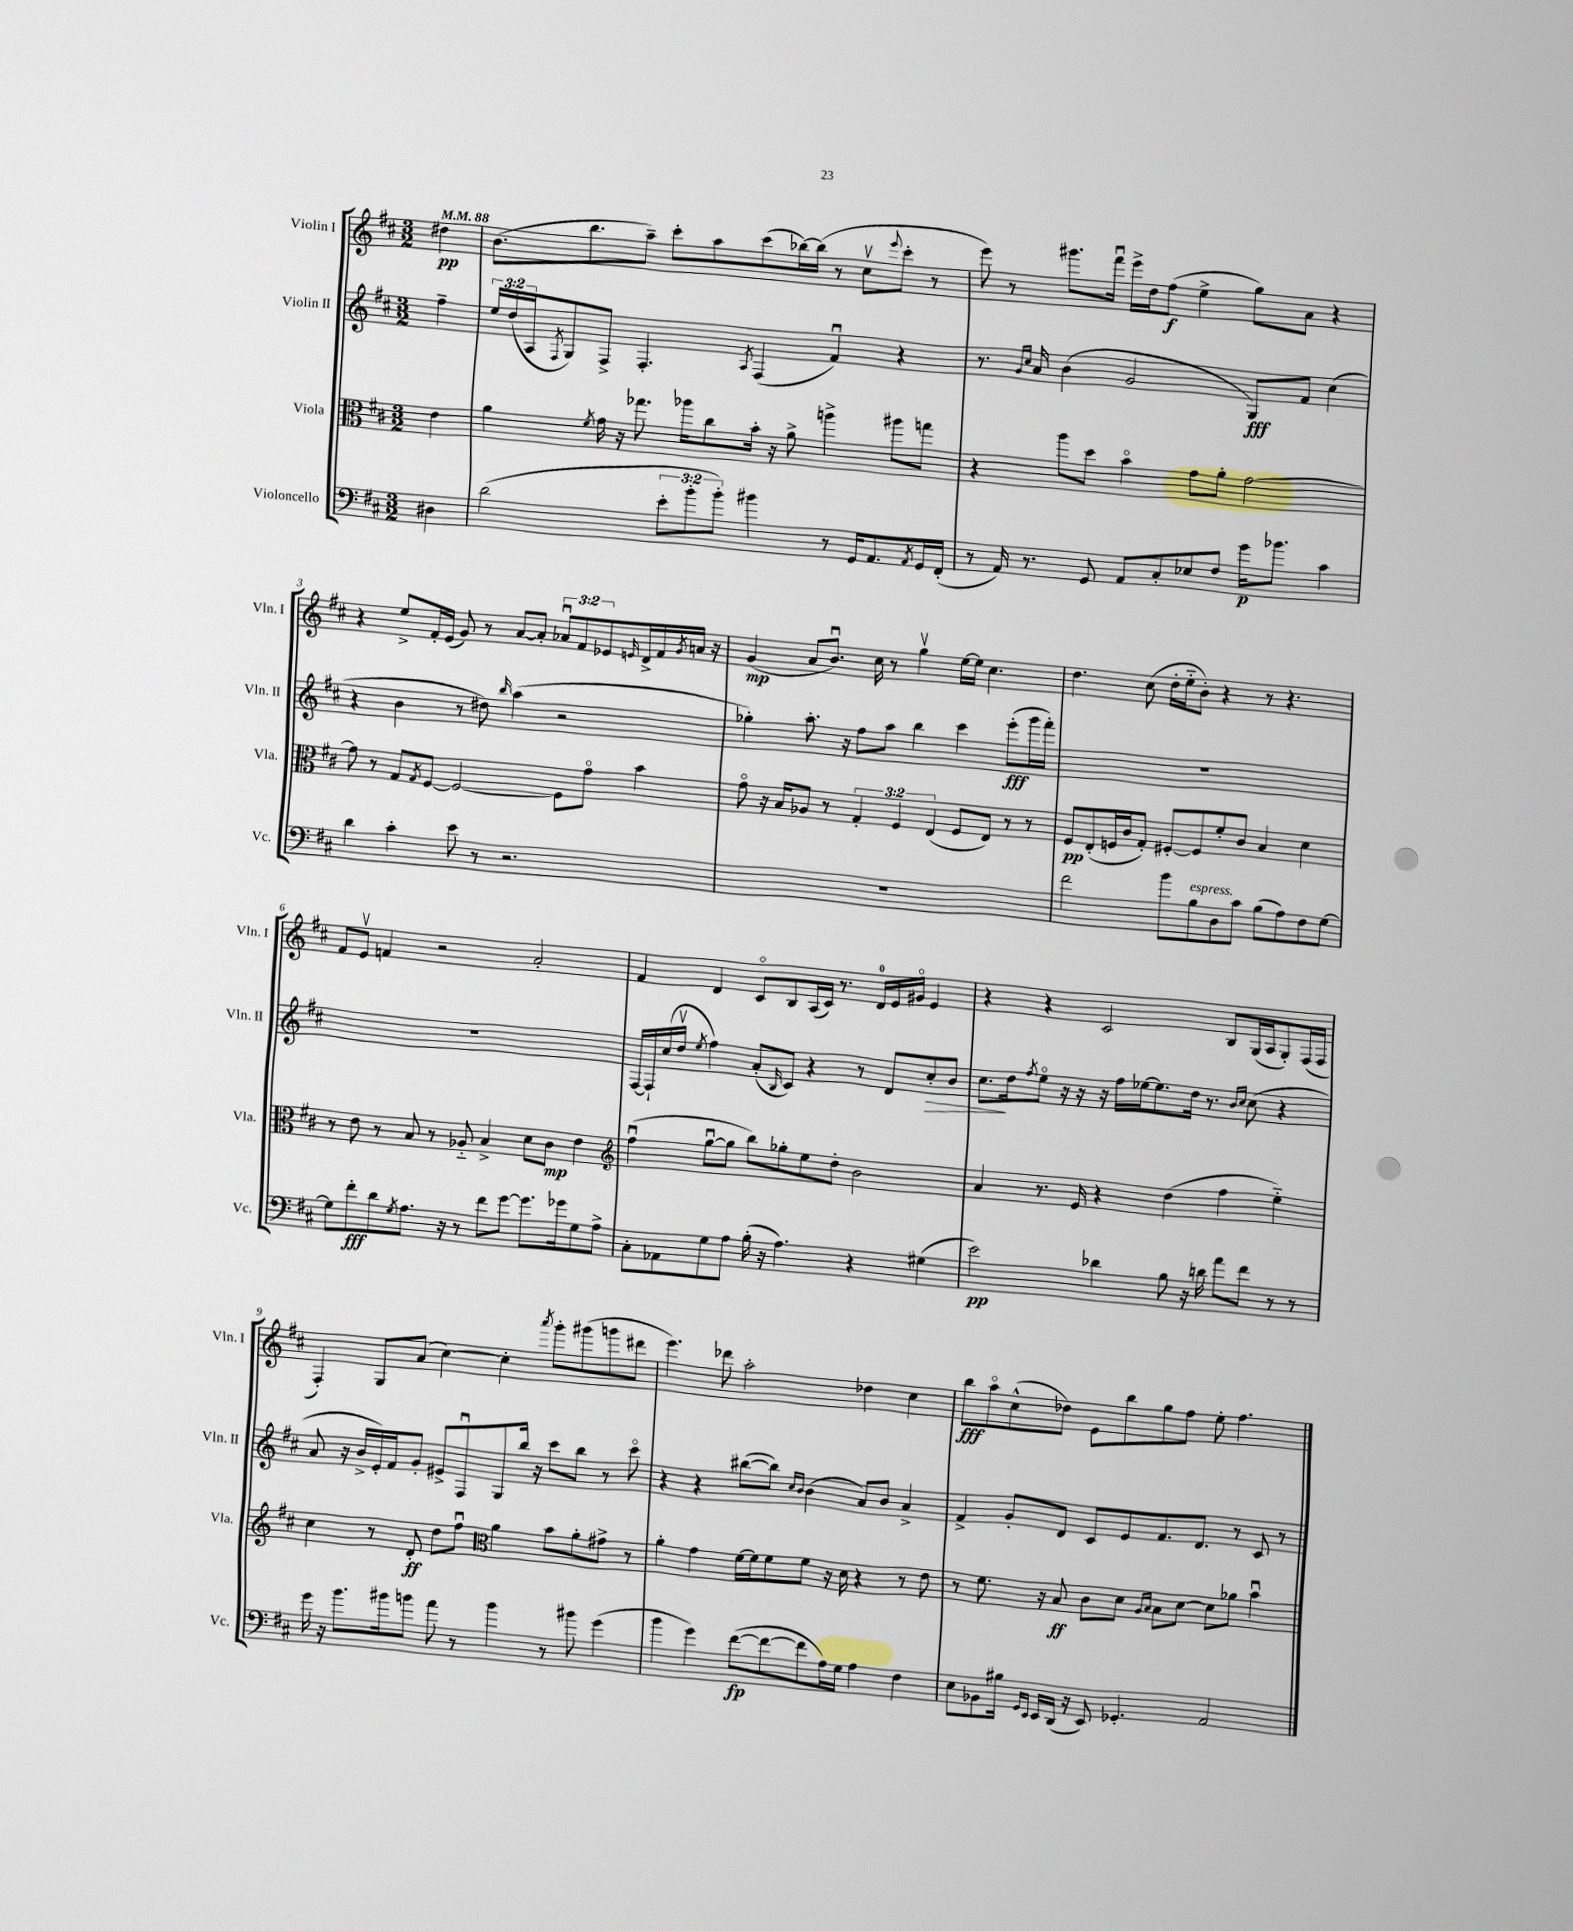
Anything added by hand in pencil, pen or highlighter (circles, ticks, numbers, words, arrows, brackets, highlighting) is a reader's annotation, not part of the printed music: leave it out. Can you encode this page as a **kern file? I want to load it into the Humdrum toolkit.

**kern	**dynam	**kern	**dynam	**kern	**dynam	**kern	**dynam
*part4	*part4	*part3	*part3	*part2	*part2	*part1	*part1
*staff4	*staff4	*staff3	*staff3	*staff2	*staff2	*staff1	*staff1
*I"Violoncello	*	*I"Viola	*	*I"Violin II	*	*I"Violin I	*
*I'Vc.	*	*I'Vla.	*	*I'Vln. II	*	*I'Vln. I	*
*clefF4	*	*clefC3	*	*clefG2	*	*clefG2	*
*k[f#c#]	*	*k[f#c#]	*	*k[f#c#]	*	*k[f#c#]	*
*M3/2	*	*M3/2	*	*M3/2	*	*M3/2	*
*MM88	*	*MM88	*	*MM88	*	*MM88	*
=	=	=	=	=	=	=	=
4D#X\	.	4e\	.	4ff#~\	.	4dd#X\	pp
=1	=1	=1	=1	=1	=1	=1	=1
(2d\	.	4a\	.	24ee/LL	.	(8.b\L	.
.	.	.	.	(24dd/	.	.	.
.	.	.	.	24A/J	.	.	.
.	.	.	.	8qF#/	.	.	.
.	.	.	.	8G/)	.	.	.
.	.	.	.	.	.	8.bb\	.
.	.	8qf#/	.	.	.	.	.
.	.	16g\	.	8F#^/J	.	.	.
.	.	16r	.	.	.	.	.
.	.	8.gg-X\	.	4.F#'/	.	8aa~\J)	.
12e'\L	.	.	.	.	.	8ccc#'\L	.
.	.	16aa-X\KL	.	.	.	.	.
12b'\	.	.	.	.	.	.	.
.	.	8cc#\	.	.	.	8aa\	.
12b'\J)	.	.	.	.	.	.	.
.	.	.	.	8qA/	.	.	.
4b#X\	.	16b'\Jk	.	(4F#/	.	(8ccc#\	.
.	.	16r	.	.	.	.	.
.	.	8a^\	.	.	.	[16bb-X\L)	.
.	.	.	.	.	.	(16bb-\JJ]	.
8r	.	4aan^\	.	4f#u/)	.	8r	.
16GG/KL	.	.	.	.	.	8cc#v\L	.
8.AA/	.	.	.	.	.	.	.
.	.	.	.	.	.	8qqeee/	.
.	.	8aa#X\L	.	4r	.	8ccc#'\J	.
8qAA/	.	.	.	.	.	.	.
16GG/L	.	8ggn\J	.	.	.	8r	.
(16FF#'/JJ	.	.	.	.	.	.	.
=2	=2	=2	=2	=2	=2	=2	=2
8r	.	4r	.	8.r	.	8eee\)	.
16AA/)	.	.	.	.	.	8r	.
.	.	.	.	16qqg/LL	.	.	.
.	.	.	.	16qqcc#/JJ	.	.	.
8.r	.	.	.	16a/	.	.	.
.	.	8aa\L	.	(4b\	.	8.ggg#X\L	.
8GG/	.	8dd\J	.	.	.	.	.
.	.	.	.	.	.	16fff#u\Jk	.
8AA/L	.	4b\	.	2g/	.	16eee^\LL	.
.	.	.	.	.	.	16dd\J	.
8C#'/	.	.	.	.	.	(8ff#\J	f
8E-X/	.	8g\L	.	.	.	4ee^\	.
8F#/J	.	8a'\J	.	.	.	.	.
16g\KL	p	[2g\	.	8G/L)	fff	8gg\L)	.
8.b-X\J	.	.	.	.	.	.	.
.	.	.	.	8f#/J	.	8a\J	.
4c#\	.	.	.	(4cc#\	.	4r	.
!!LO:LB:g=z
=3	=3	=3	=3	=3	=3	=3	=3
4d\	.	8g\]	.	4r	.	4r	.
.	.	8r	.	.	.	.	.
4c#'\	.	8G/L	.	4b\	.	8ee^/L	.
.	.	8qG/	.	.	.	.	.
.	.	[8F#/J	.	.	.	16f#'/L	.
.	.	.	.	.	.	(16e/JJ	.
8e\	.	2F#/_	.	8r	.	8g/)	.
8r	.	.	.	8dd#X\)	.	8r	.
.	.	.	.	16qqbb/	.	.	.
2.r	.	.	.	(4aa\	.	[8a/L	.
.	.	.	.	.	.	8a'/J]	.
.	.	8F#\L]	.	2r	.	12a-Xu/L	.
.	.	.	.	.	.	12f#/	.
.	.	8g\J	.	.	.	.	.
.	.	.	.	.	.	12e-X/	.
.	.	.	.	.	.	16qqen/	.
.	.	4b\	.	.	.	16d^/L	.
.	.	.	.	.	.	16f#/	.
.	.	.	.	.	.	8qg/	.
.	.	.	.	.	.	16an/JJ	.
.	.	.	.	.	.	16r	.
=4	=4	=4	=4	=4	=4	=4	=4
1.r	.	8g\	.	4gg-X'\)	.	(4g/	mp
.	.	16r	.	.	.	.	.
.	.	16B/KL	.	.	.	.	.
.	.	8A-X/J	.	8.aa'\	.	8a/L	.
.	.	8r	.	.	.	8.bu/J)	.
.	.	.	.	16r	.	.	.
.	.	6G'/	.	8ff#\L	.	.	.
.	.	.	.	.	.	16cc#\	.
.	.	.	.	8aa\J	.	8r	.
.	.	6F#/	.	.	.	.	.
.	.	.	.	4bb\	.	4ggv\	.
.	.	(6E/	.	.	.	.	.
.	.	8F#/L	.	4ccc#\	.	[16ee\LL	.
.	.	.	.	.	.	16ee\JJ]	.
.	.	8E/J)	.	.	.	4.cc#\	.
.	.	8r	.	(8eee'\L	fff	.	.
.	.	8r	.	16ggg\L	.	.	.
.	.	.	.	16fff#'\JJ)	.	.	.
=5	=5	=5	=5	=5	=5	=5	=5
2f#\	.	8F#/L	pp	1.r	.	4.dd\	.
.	.	(8E'/	.	.	.	.	.
.	.	16Fn/L	.	.	.	.	.
.	.	16c#/J	.	.	.	.	.
.	.	8G'/J)	.	.	.	(8cc#\	.
8b\L	.	[8F#X'/L	.	.	.	16dd'\LL	.
.	.	.	.	.	.	16ee\J	.
!LO:TX:a:i:t=espress.	!	!	!	!	!	!	!
8B\	.	8F#/]	.	.	.	8b'\J)	.
8D\	.	8f#'/	.	.	.	4r	.
8c#\J	.	8c#/J	.	.	.	.	.
(8B\L	.	4B/	.	.	.	8r	.
8A\)	.	.	.	.	.	4.r	.
8F#\	.	4d\	.	.	.	.	.
[8G\J	.	.	.	.	.	.	.
!!LO:LB:g=z
=6	=6	=6	=6	=6	=6	=6	=6
8G\L]	.	8r	.	1.r	.	8f#/L	.
8f#'\	fff	8e\	.	.	.	8ev/J	.
8d\	.	8r	.	.	.	4fn/	.
8qG/	.	.	.	.	.	.	.
8.A\J	.	8B/	.	.	.	.	.
.	.	8r	.	.	.	2r	.
16r	.	.	.	.	.	.	.
8r	.	8A-X/	.	.	.	.	.
8f#\L	.	4B^/	.	.	.	.	.
[8g\J	.	.	.	.	.	.	.
8.g\L]	.	8d\L	.	.	.	2a'/	.
.	.	8c#\J	mp	.	.	.	.
16g-X\k	.	.	.	.	.	.	.
8G\	.	4e\	.	.	.	.	.
8A^\J	.	.	.	.	.	.	.
=7	=7	=7	=7	=7	=7	=7	=7
*	*	*clefG2	*	*	*	*	*
8C#'\L	.	(4ff#u\	.	[16F#/LL	.	4f#/	.
.	.	.	.	16F#`/]	.	.	.
8AA-X\	.	.	.	(16cc#/	.	.	.
.	.	.	.	16ddv/JJ	.	.	.
.	.	.	.	8qee/	.	.	.
8G\	.	[8ggu\L	.	4ff#\)	.	4d/	.
8A\J	.	8gg\J]	.	.	.	.	.
(16B'\	.	8bb\L)	.	(8a'/L	.	8c#/L	.
16r	.	.	.	.	.	.	.
.	.	.	.	16qqB/	.	.	.
4.A\)	.	8gg-X'\	.	8c#/J)	.	8B/	.
.	.	8ee\	.	4r	.	(16A/L	.
.	.	.	.	.	.	16c#/JJ)	.
.	.	8dd'\J	.	.	.	8.r	.
4r	.	2b\	.	8r	.	.	.
.	.	.	.	.	.	16d/LL	.
.	.	.	.	8d/L	.	16e/	.
.	.	.	.	.	.	16g#X/JJ	.
!	!	!	!	!	!LO:HP:b	!	!
(4G#X\	.	.	.	8cc#'/	>	4e/	.
.	.	.	.	8b/J	.	.	.
=8	=8	=8	=8	=8	=8	=8	=8
2e\)	pp	4a/	.	8.cc#\L	.	4r	.
.	.	.	.	16dd\k	]	.	.
.	.	.	.	8qff#/	.	.	.
.	.	8.r	.	8ee\J	.	4r	.
.	.	.	.	16r	.	.	.
.	.	16e/	.	16r	.	.	.
4d-X\	.	4r	.	16r	.	2c#/	.
.	.	.	.	16ff#\LL	.	.	.
.	.	.	.	[16ee-X\J	.	.	.
.	.	.	.	8.ee-\]	.	.	.
8B\	.	(4dd\	.	.	.	.	.
16r	.	.	.	16dd\Jk	.	.	.
16dn\	.	.	.	8.r	.	.	.
8a\L	.	4ff#\	.	.	.	8B/L	.
.	.	.	.	16qqb/LL	.	.	.
.	.	.	.	16qqcc#/JJ	.	.	.
8f#\J	.	.	.	(8cc#\	.	(16G/L	.
.	.	.	.	.	.	16A/J	.
8r	.	4ee\)	.	4r	.	8G'/)	.
8r	.	.	.	.	.	(16F#/L	.
.	.	.	.	.	.	16F#/JJ	.
!!LO:LB:g=z
=9	=9	=9	=9	=9	=9	=9	=9
16g\	.	4cc#\	.	8a/	.	4F#'/)	.
16r	.	.	.	.	.	.	.
8.b\L	.	.	.	16r	.	.	.
.	.	.	.	16b^/LL	.	.	.
.	.	8r	.	16e'/)	.	8G/L	.
16b#X\k	.	.	.	16f#/J	.	.	.
8bn\J	.	8d'/	ff	8g'/J	.	(8a/J	.
8a\	.	8dd\L	.	8e#X^/L	.	[4cc#\)	.
8r	.	8ff#u\J	.	8F#u/	.	.	.
*	*	*clefC3	*	*	*	*	*
4b\	.	4a\	.	8G/	.	4cc#'\]	.
.	.	.	.	16bb/Jk	.	.	.
.	.	.	.	16r	.	.	.
.	.	.	.	.	.	8qaaa/	.
8r	.	8b\L	.	8ccc#\L	.	8ggg'\L	.
8b#X\	.	8a'\	.	8bb\J	.	(8ggg#X\	.
(4g\	.	8g#X^\J	.	8r	.	8gggn\	.
.	.	8r	.	8ccc#\	.	8ddd#X\J	.
=10	=10	=10	=10	=10	=10	=10	=10
4b\	.	4a'\	.	4r	.	4.eee\)	.
4g\)	.	4g\	.	4r	.	.	.
.	.	.	.	.	.	8ddd-X\	.
([8f#\L	fp	[16f#\LL	.	([8bb#X\L	.	2aa'\	.
.	.	16f#\J]	.	.	.	.	.
8f#\_	.	8f#\	.	8bb#\J])	.	.	.
.	.	.	.	16qqcc#/LL	.	.	.
.	.	.	.	16qqb/JJ	.	.	.
8f#\]	.	8f#\J	.	(4b\	.	.	.
16A\L)	.	16r	.	.	.	.	.
16G\JJ	.	16d\	.	.	.	.	.
4A\	.	4r	.	8a/L)	.	4dd-X\	.
.	.	.	.	8b/J	.	.	.
4F#\	.	8r	.	4a^/	.	4cc#\	.
.	.	8e\	.	.	.	.	.
=11	=11	=11	=11	=11	=11	=11	=11
8E\L	.	8r	.	4f#^/	.	8bb\L	fff
8BB-X\	.	8.f#\	.	.	.	8aa\	.
16B#X\Jk	.	.	.	8g'/L	.	(8cc#^^\	.
16qqGG/LL	.	.	.	.	.	.	.
16qqEE/JJ	.	.	.	.	.	.	.
16EE/LL	.	16r	.	.	.	.	.
(16DD/JJ	.	8B/	ff	8d/J	.	8dd-X\J)	.
16r	.	.	.	.	.	.	.
8EE/)	.	8c#\L	.	8c#/L	.	8e\L	.
4.GG-X'/	.	8d\J	.	8e/	.	8bb\	.
.	.	16qqA/LL	.	.	.	.	.
.	.	16qqB/JJ	.	.	.	.	.
.	.	8B\L	.	8.f#/	.	8gg\	.
.	.	[8d\J	.	.	.	8ff#\J	.
.	.	.	.	8.d/J	.	.	.
2AA/	.	8d\L]	.	.	.	8ee'\	.
.	.	8a-X\J	.	8r	.	4.ff#\	.
.	.	4bu\	.	8c#/	.	.	.
.	.	.	.	8r	.	.	.
==	==	==	==	==	==	==	==
*-	*-	*-	*-	*-	*-	*-	*-
